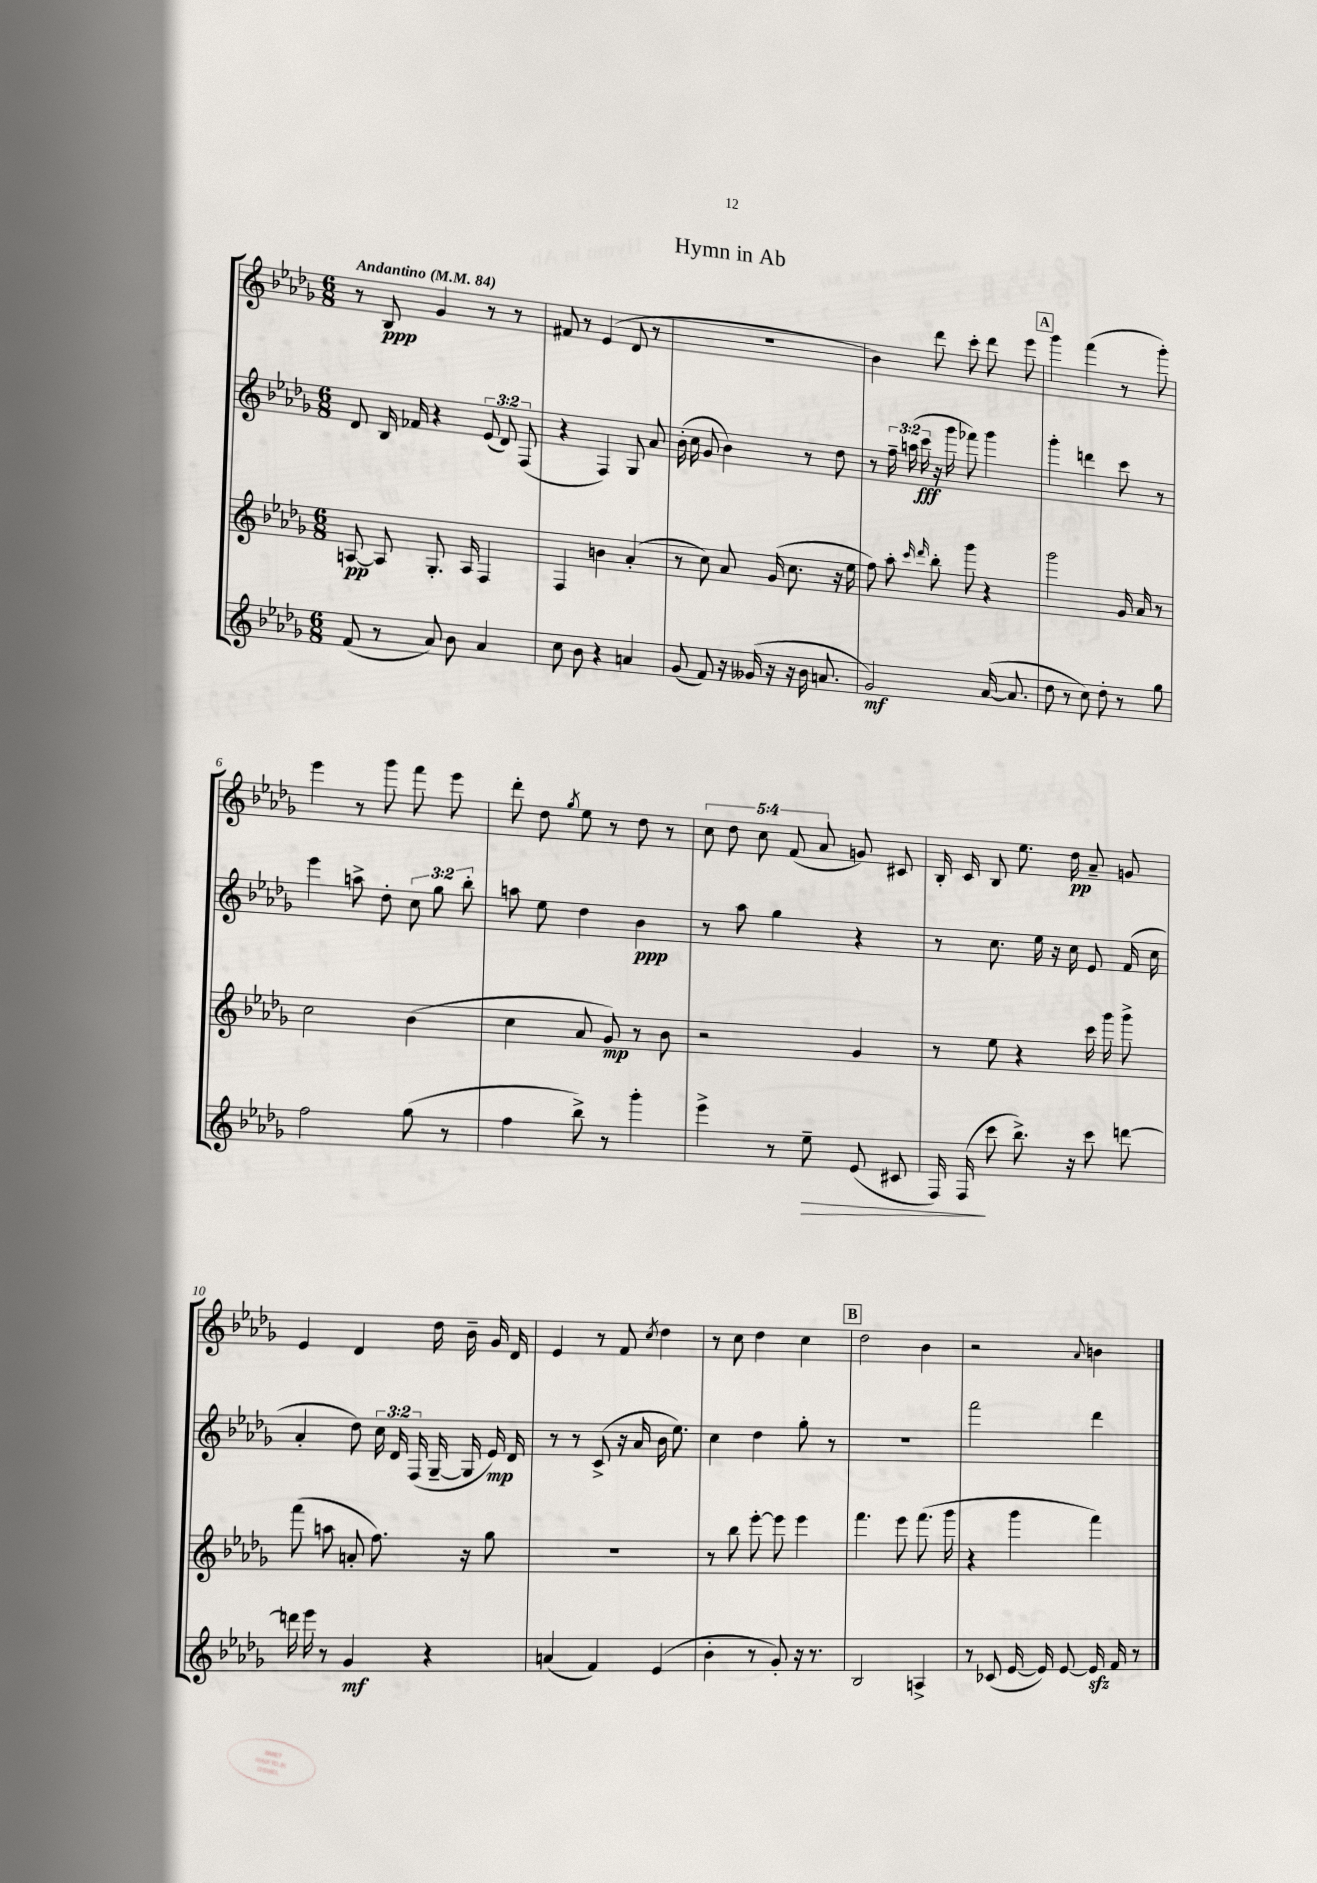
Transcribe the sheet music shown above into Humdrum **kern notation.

**kern	**kern	**kern	**kern
*staff4	*staff3	*staff2	*staff1
*clefG2	*clefG2	*clefG2	*clefG2
*k[b-e-a-d-g-]	*k[b-e-a-d-g-]	*k[b-e-a-d-g-]	*k[b-e-a-d-g-]
*M6/8	*M6/8	*M6/8	*M6/8
*MM84	*MM84	*MM84	*MM84
(8f/	[8A/	8d-/	8r
8r	8A/]	16B-/	8B-/
.	.	16f-/	.
8a-/)	8.G-'/	4r	4g-/
8b-\	.	.	.
.	16A/	.	.
4a-/	4F/	(12e-/	8r
.	.	12d-/)	.
.	.	.	8r
.	.	(12F/	.
=	=	=	=
8cc\	4F/	4r	8f#/
8b-\	.	.	8r
4r	4b\	4F/)	(4e-/
4a/	(4a-'/	8G-/	8d-/
.	.	8a-/	8r
=	=	=	=
(8g-/	8r	(16b-'\	2.r
.	.	16cc\	.
8f/)	8cc\)	8g-/	.
16r	8a-/	4b-\)	.
(16g--/	.	.	.
16r	(16g-/	.	.
16r	8.cc\	.	.
16b-\	.	8r	.
8.a/	.	.	.
.	16r	8dd-\	.
.	16ee-\	.	.
=	=	=	=
2g-/)	8ff\)	8r	4b-\)
.	8aa-'\	24ff~\	.
.	.	(24aa\	.
.	.	24ccc\	.
.	16qqccc/	.	.
.	16qqddd-/	.	.
.	8bb-'\	16r	8ddd-\
.	.	16ggg-\	.
.	8ggg-\	8fff-\)	8ccc'\
([16a-/	4r	4ggg-\	8ddd-\
8.a-/]	.	.	.
.	.	.	8eee-\
=	=	=	=
8dd-\	2ggg-\	4ggg-'\	4ggg-\
8r	.	.	.
8cc\)	.	4ddd\	(4fff\
8dd-'\	.	.	.
8r	16g-/	8ccc\	8r
.	16a-/	.	.
8gg-\	8r	8r	8ggg-'\)
=	=	=	=
2ff\	2cc\	4eee-\	4eee-\
.	.	8aa^\	8r
.	.	8dd-'\	8ggg-\
(8gg-\	(4b-\	12cc\	8fff\
.	.	12gg-\	.
8r	.	.	8eee-\
.	.	12bb-'\	.
=	=	=	=
4ff\	4cc\	8aa\	8ddd-'\
.	.	8ee-\	8dd-\
.	.	.	8qgg-/
8bb-^\)	8a-/	4dd-\	8ee-\
8r	8g-/)	.	8r
4ggg-'\	8r	4b-\	8dd-\
.	8b-\	.	8r
=	=	=	=
4eee-^\	2r	8r	10cc\
.	.	.	10dd-\
.	.	8aa-\	.
.	.	.	10cc\
8r	.	4gg-\	.
.	.	.	(10f/
8ee-~\	.	.	.
.	.	.	10a-/
(8e-/	4g-/	4r	8g/)
8c#/	.	.	8c#/
=	=	=	=
16F/)	8r	8r	16B-'/
(16F/	.	.	16c/
8ccc\	8ee-\	8.cc\	8B-/
8.bb-^\)	4r	.	8.ee-\
.	.	16ee-\	.
.	.	16r	.
16r	.	16cc\	16dd-\
8ccc\	16ccc\	8e-/	8a-~/
.	16ggg-\	.	.
[8ddd\	8ggg-^\	(16f/	8g/
.	.	16cc\	.
=	=	=	=
16ddd\]	(8fff\	4a-'/	4e-/
16eee-\	.	.	.
8r	8aa\	.	.
4g-/	8a'/	8dd-\)	4d-/
.	8.ff\)	24cc\	.
.	.	24d-/	.
.	.	(24F/	.
4r	.	[16G-~/	16dd-\
.	16r	16G-/]	16b-~\
.	8gg-\	16e-/)	16g-/
.	.	16d-/	16d-/
=	=	=	=
(4a/	2.r	8r	4e-/
.	.	8r	.
4f/)	.	(8c^/	8r
.	.	16r	8f/
.	.	16a-/	.
.	.	.	8qcc/
(4e-/	.	16b-\	4dd-\
.	.	8.ee-\)	.
=	=	=	=
4b-'\	8r	4cc\	8r
.	8bb-\	.	8cc\
8r	[8eee-'\	4dd-\	4dd-\
8g-'/)	8eee-\]	.	.
16r	4eee-\	8gg-'\	4cc\
8.r	.	.	.
.	.	8r	.
=	=	=	=
2B-/	4.fff\	2.r	2dd-\
.	8eee-\	.	.
4A^/	(8.fff\	.	4b-\
.	16ggg-\	.	.
=	=	=	=
8r	4r	2fff\	2r
(8c-/	.	.	.
[16e-/	4ggg-\	.	.
16e-/])	.	.	.
[8e-/	.	.	.
.	.	.	8qqa-/
16e-/]	4fff\)	4ddd-\	4b\
16f/	.	.	.
8r	.	.	.
==	==	==	==
*-	*-	*-	*-
